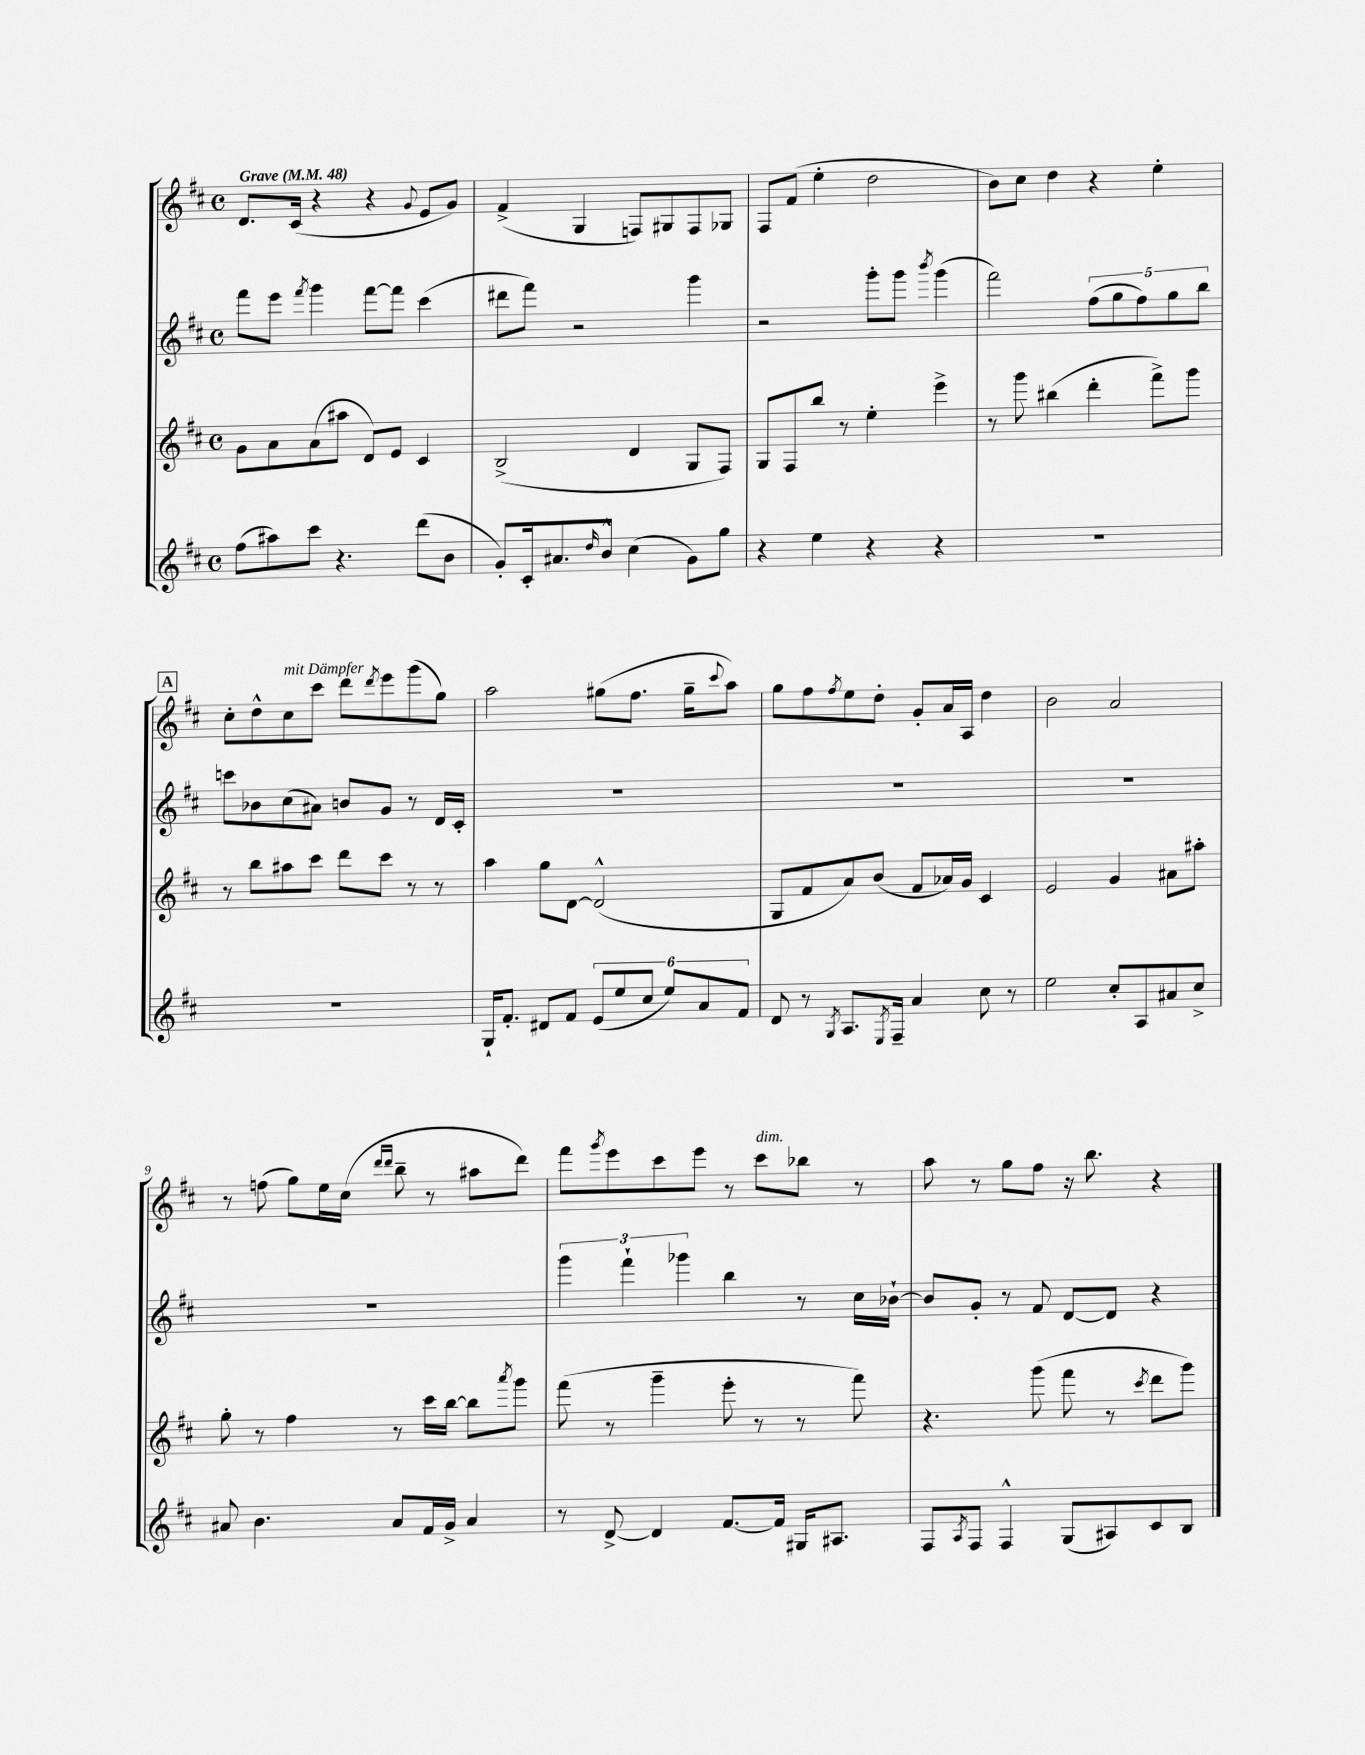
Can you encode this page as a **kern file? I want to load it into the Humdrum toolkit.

**kern	**kern	**kern	**kern
*staff4	*staff3	*staff2	*staff1
*clefG2	*clefG2	*clefG2	*clefG2
*k[f#c#]	*k[f#c#]	*k[f#c#]	*k[f#c#]
*M4/4	*M4/4	*M4/4	*M4/4
*met(c)	*met(c)	*met(c)	*met(c)
*MM48	*MM48	*MM48	*MM48
(8ff#	8g	8fff#	8.d
8aa#)	8a	8eee	.
.	.	.	(16c#
.	.	8qfff#	.
8ccc#	(8a	4ggg	4r
4.r	8aa#	.	.
.	8d)	[8fff#	4r
.	8e	8fff#]	.
.	.	.	8qqg
(8ddd	4c#	(4ccc#	8e
8b	.	.	8g)
=	=	=	=
8g')	(2B^	8ddd#	(4f#^
16c#'	.	8fff#)	.
8.a#	.	.	.
.	.	2r	4G
16qqdd	.	.	.
8b^^	.	.	.
(4cc#	4d	.	8F)
.	.	.	8G#
8g)	8G	4ggg	8F
8gg	8F#)	.	8G-
=	=	=	=
4r	8G	2r	8F#
.	8F#	.	(8f#
4ee	8bb	.	4ee'
.	8r	.	.
4r	4ee'	8ggg'	2dd
.	.	8ggg	.
.	.	8qbbb	.
4r	4eee^	(4ggg	.
=	=	=	=
1r	8r	2fff#)	8b)
.	8ggg	.	8cc#
.	(4bb#	.	4dd
.	4ddd'	(10ff#	4r
.	.	10gg	.
.	.	10ff#)	.
.	8fff#^)	.	4ee'
.	.	10gg	.
.	8ggg	.	.
.	.	10bb	.
=	=	=	=
1r	8r	8ccc	8cc#'
.	8bb	8b-	8dd^^
.	8aa#	(8cc#	8cc#
.	8ccc#	8a#)	8ccc#
.	8ddd	8b	8ddd
.	.	.	8qddd
.	8ccc#	8g	8eee
.	8r	8r	(8ggg
.	8r	16d	8gg)
.	.	16c#'	.
=	=	=	=
16G`	4aa	1r	2aa
8.f#'	.	.	.
8d#	8gg	.	.
8f#	[8d	.	.
(12e	(2d^^]	.	(8gg#
12ee	.	.	.
.	.	.	8.ff#
12cc#	.	.	.
12ee)	.	.	.
.	.	.	16gg#~
12a	.	.	.
.	.	.	8qqccc#
.	.	.	8aa)
12f#	.	.	.
=	=	=	=
8d	8G	1r	8gg
8r	8f#	.	8ff#
8qG	.	.	8qff#
8.A	8a)	.	8ee
.	(8b	.	8dd'
8qE	.	.	.
16F#~	.	.	.
4a	8f#	.	8g'
.	16a-)	.	16a
.	16g	.	16A
8cc#	4c#	.	4dd
8r	.	.	.
=	=	=	=
2ee	2e	1r	2b
8cc#'	4g	.	2a
8A	.	.	.
8a#	8a#	.	.
8cc#^	8aa#'	.	.
=	=	=	=
8a#	8gg'	1r	8r
4.b	8r	.	(8ff
.	4ff#	.	8gg)
.	.	.	16ee
.	.	.	(16cc#
.	.	.	16qqddd
.	.	.	16qqddd
8a#	8r	.	8bb~
16f#	16ccc#	.	8r
16g^	[16bb	.	.
4a#	8bb]	.	8aa#
.	8qaaa	.	.
.	8ggg	.	8ddd)
=	=	=	=
8r	(8fff#	6ggg	8fff#
.	.	.	8qggg
[8d^	8r	.	8eee
.	.	6fff#`	.
4d]	4ggg~	.	8ccc#
.	.	6ggg-	.
.	.	.	8eee
[8.f#	8eee'	4bb	8r
.	8r	.	8ccc#
16f#]	.	.	.
16G#	8r	8r	8bb-
8.A#	.	.	.
.	8fff#)	16cc#	8r
.	.	[16b-`	.
=	=	=	=
8F#	4.r	8b-]	8aa
8qA	.	.	.
8F#	.	8g'	8r
4F#^^	.	8r	8gg
.	(8ggg	8f#	8ff#
(8G	8fff#	[8d	16r
.	.	.	8.bb
8A#)	8r	8d]	.
.	8qccc#	.	.
8c#	8ddd	4r	4r
8B	8ggg)	.	.
==	==	==	==
*-	*-	*-	*-
